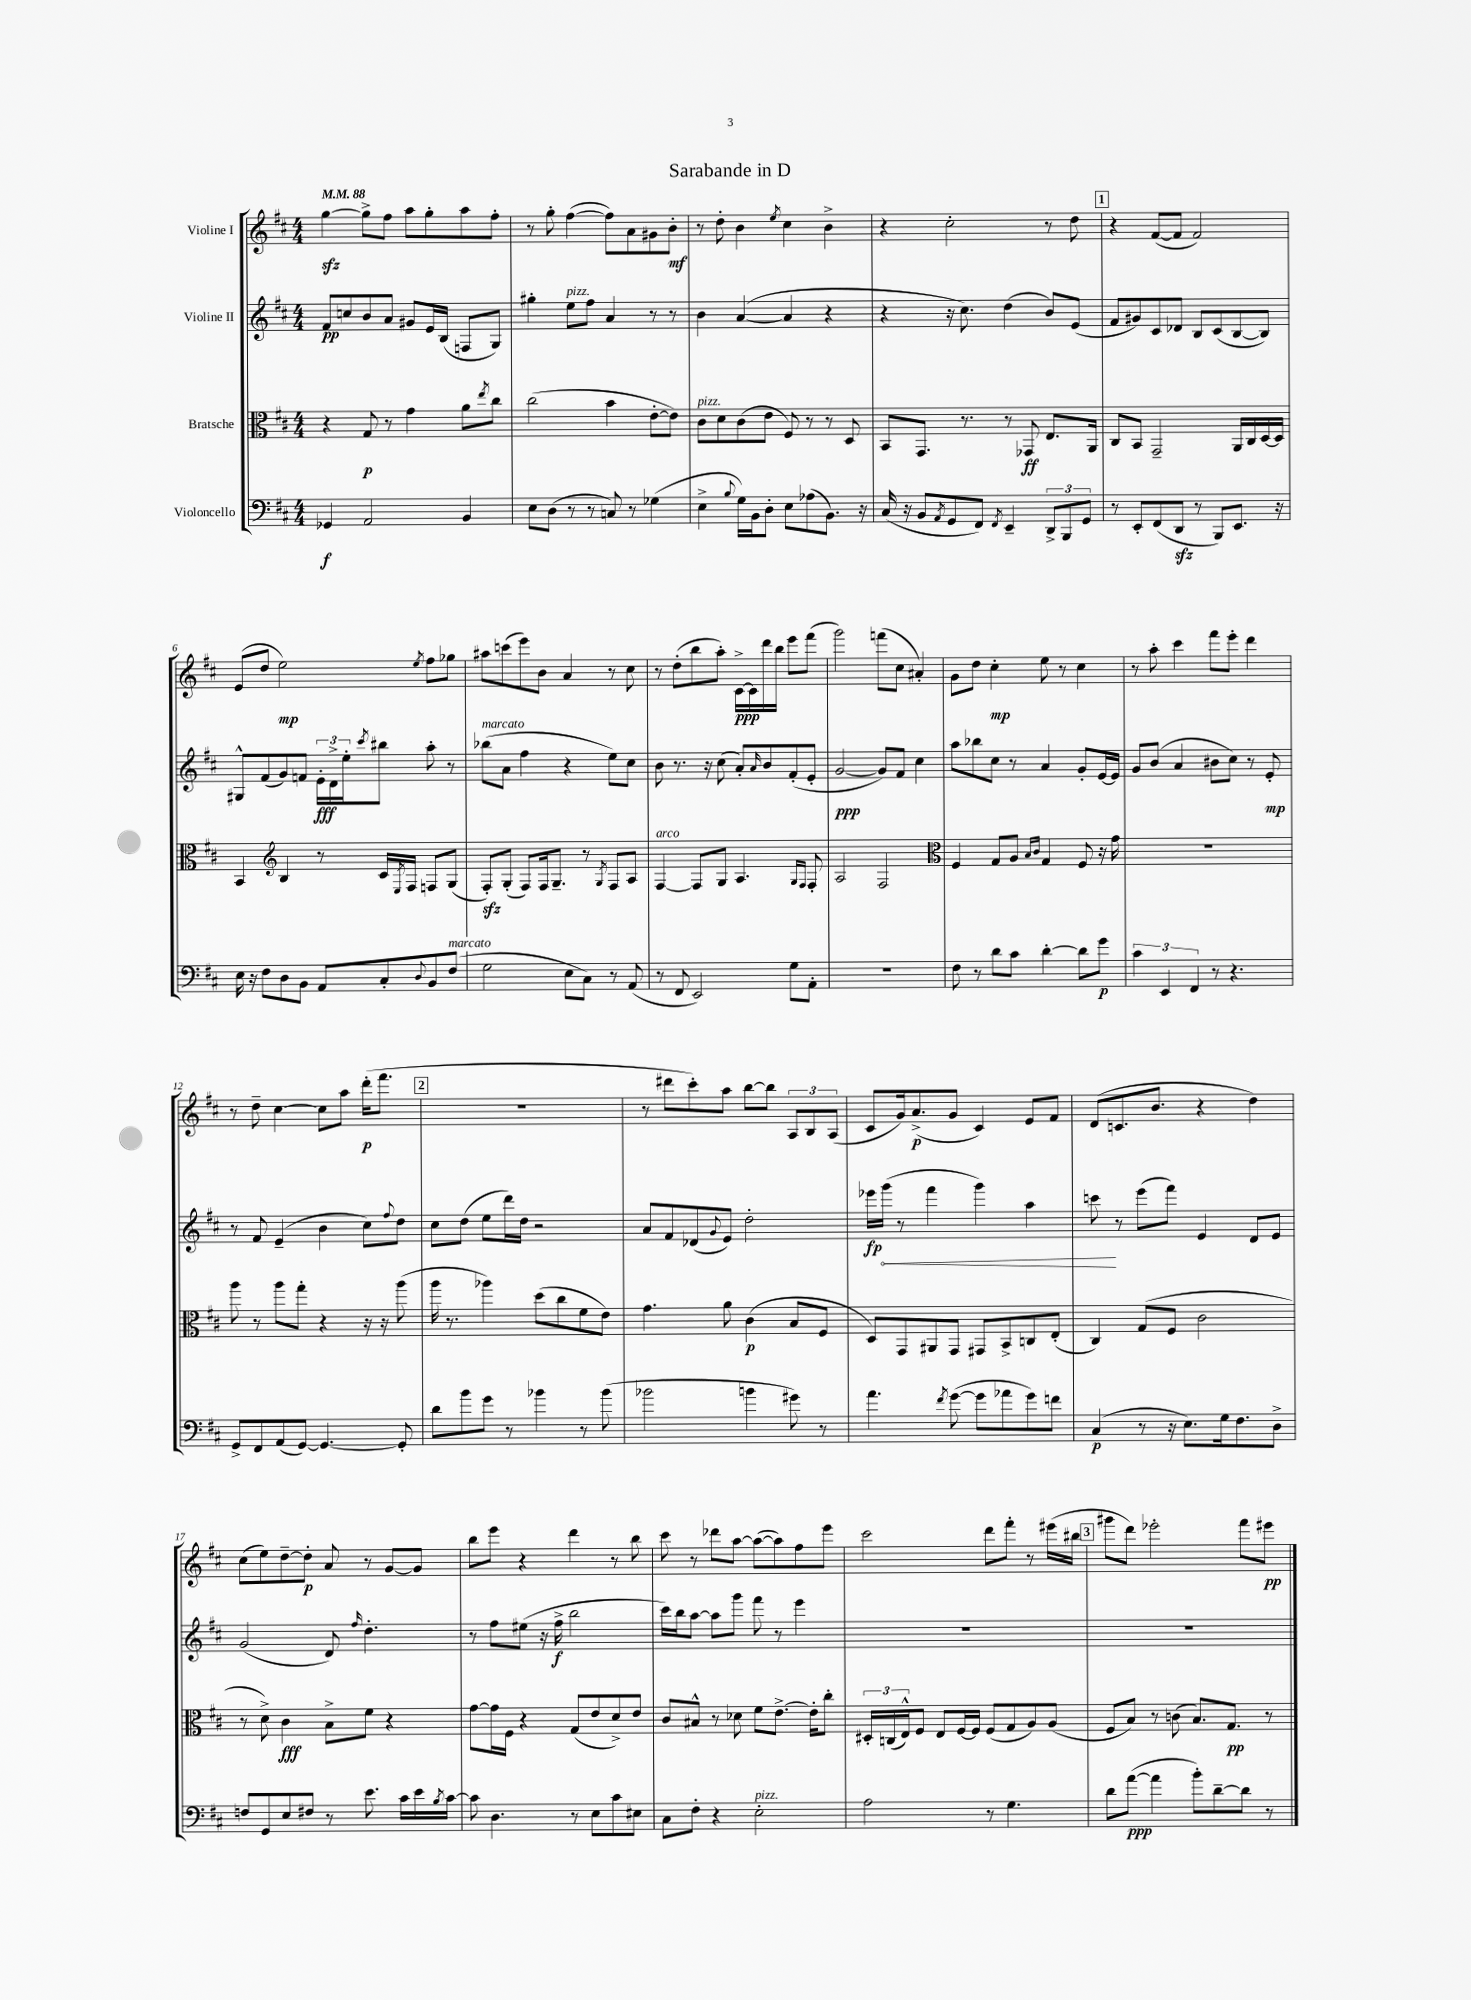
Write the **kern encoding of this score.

**kern	**dynam	**kern	**dynam	**kern	**dynam	**kern	**dynam
*part4	*part4	*part3	*part3	*part2	*part2	*part1	*part1
*staff4	*staff4	*staff3	*staff3	*staff2	*staff2	*staff1	*staff1
*I"Violoncello	*	*I"Bratsche	*	*I"Violine II	*	*I"Violine I	*
*clefF4	*	*clefC3	*	*clefG2	*	*clefG2	*
*k[f#c#]	*	*k[f#c#]	*	*k[f#c#]	*	*k[f#c#]	*
*M4/4	*	*M4/4	*	*M4/4	*	*M4/4	*
*MM88	*	*MM88	*	*MM88	*	*MM88	*
=1	=1	=1	=1	=1	=1	=1	=1
4GG-X/	f	4r	.	8f#/L	pp	[4ggzz\	.
.	.	.	.	8ccn/	.	.	.
2AA/	.	8G/	p	8b/	.	8gg^\L]	.
.	.	8r	.	8a/J	.	8ff#\J	.
.	.	4g\	.	8g#X/L	.	8aa\L	.
.	.	.	.	16e/L	.	8gg'\	.
.	.	.	.	(16B/JJ	.	.	.
4BB/	.	8a\L	.	8Fn/L	.	8aa\	.
.	.	8qee/	.	.	.	.	.
.	.	8cc#\J	.	8G/J)	.	8ff#'\J	.
=2	=2	=2	=2	=2	=2	=2	=2
8E\L	.	(2cc#\	.	4gg#X'\	.	8r	.
(8D\J	.	.	.	.	.	8gg'\	.
!	!	!	!	!LO:TX:a:i:t=pizz.	!	!	!
8r	.	.	.	8ee\L	.	([4ff#\	.
8r	.	.	.	8ff#\J	.	.	.
8Cn/)	.	4b\	.	4a/	.	8ff#\L])	.
8r	.	.	.	.	.	8a\	.
(4G-X\	.	[8e'\L	.	8r	.	8g#X\	.
.	.	8e\J])	.	8r	.	8b'\J	mf
=3	=3	=3	=3	=3	=3	=3	=3
!	!	!LO:TX:a:i:t=pizz.	!	!	!	!	!
4E^\	.	8c#\L	.	4b\	.	8r	.
.	.	8d\	.	.	.	8dd'\	.
8qqB/	.	.	.	.	.	.	.
16G\LL)	.	(8c#\	.	([4a/	.	4b\	.
16BB\J	.	.	.	.	.	.	.
8D'\J	.	8e\J	.	.	.	.	.
.	.	.	.	.	.	8qee/	.
8E\L	.	8F#/)	.	4a/]	.	4cc#\	.
(8A-X\	.	8r	.	.	.	.	.
8.BB\J)	.	8r	.	4r	.	4b^\	.
.	.	8D/	.	.	.	.	.
16r	.	.	.	.	.	.	.
=4	=4	=4	=4	=4	=4	=4	=4
(16C#/	.	8BB/L	.	4r	.	4r	.
16r	.	.	.	.	.	.	.
8BB/L	.	8.GG/J	.	.	.	.	.
8qAA/	.	.	.	.	.	.	.
8GG/	.	.	.	16r	.	2cc#'\	.
.	.	8.r	.	8.cc#\)	.	.	.
8FF#/J)	.	.	.	.	.	.	.
8qFF#/	.	.	.	.	.	.	.
4EE~/	.	8r	.	(4dd\	.	.	.
.	.	8GG-X/	ff	.	.	.	.
12DD^/L	.	8.E/L	.	8b/L)	.	8r	.
12BBB/	.	.	.	.	.	.	.
.	.	.	.	(8e/J	.	8dd\	.
12GG/J	.	.	.	.	.	.	.
.	.	16AA/Jk	.	.	.	.	.
!!LO:REH:place=s1:t=1
=5	=5	=5	=5	=5	=5	=5	=5
8r	.	8C#/L	.	8f#/L	.	4r	.
8EE'/L	.	8BB/J	.	8g#X/)	.	.	.
(8FF#/	.	2GG~/	.	8c#/	.	([8f#/L	.
8DDzz/J	.	.	.	8d-X/J	.	8f#/J]	.
8r	.	.	.	8B/L	.	2f#/)	.
8BBB/L)	.	.	.	(8c#/	.	.	.
8.EE/J	.	16AA/LL	.	[8B/	.	.	.
.	.	16C#/	.	.	.	.	.
.	.	[16D/	.	8B/J])	.	.	.
16r	.	16D/JJ]	.	.	.	.	.
!!LO:LB:g=z
=6	=6	=6	=6	=6	=6	=6	=6
16E\	.	4BB/	.	8G#X^^/L	.	(8e/L	.
16r	.	.	.	.	.	.	.
8F#\L	.	.	.	(8f#/	.	8dd/J	.
*	*	*clefG2	*	*	*	*	*
8D\	.	4B/	.	8g/)	.	2ee\)	mp
8BB\J	.	.	.	8fn/J	.	.	.
8AA/L	.	8r	.	24e'\LL	fff	.	.
.	.	.	.	24d^\	.	.	.
.	.	.	.	24ee'\J	.	.	.
.	.	.	.	8qccc#/	.	.	.
8C#'/	.	16c#/LL	.	8bb#X\J	.	.	.
.	.	8qE/	.	.	.	.	.
.	.	16F#/JJ	.	.	.	.	.
8qqD/	.	.	.	.	.	8qee/	.
8BB/	.	8Fn/L	.	8aa'\	.	8ff#\L	.
!LO:TX:a:i:t=marcato	!	!	!	!	!	!	!
(8F#/J	.	(8G/J	.	8r	.	8gg-X\J	.
=7	=7	=7	=7	=7	=7	=7	=7
!	!	!	!	!LO:TX:a:i:t=marcato	!	!	!
2G\	.	8F#zz'/L)	.	(8bb-X\L	.	8aa#X\L	.
.	.	(8G'/J	.	8a\J	.	(8cccn\	.
.	.	8F#/L)	.	4ff#\	.	8eee\)	.
.	.	16F#/k	.	.	.	8b\J	.
.	.	8.G~/J	.	.	.	.	.
8E\L	.	.	.	4r	.	4a/	.
8C#\J)	.	8r	.	.	.	.	.
.	.	8qG/	.	.	.	.	.
8r	.	8F#/L	.	8ee\L)	.	8r	.
(8AA/	.	8A/J	.	8cc#\J	.	8cc#\	.
=8	=8	=8	=8	=8	=8	=8	=8
!	!	!LO:TX:a:i:t=arco	!	!	!	!	!
8r	.	[4F#/	.	8b\	.	8r	.
8FF#/	.	.	.	8.r	.	(8dd'\L	.
2EE/)	.	8F#/L]	.	.	.	8bb\	.
.	.	.	.	16r	.	.	.
.	.	8G/J	.	(8cc#\	.	8aa'\J)	.
.	.	4.A/	.	8a'/L)	.	[16c#^\LL	ppp
.	.	.	.	.	.	16c#\]	.
.	.	.	.	16qqa/	.	.	.
.	.	.	.	8b/	.	16ddd\	.
.	.	.	.	.	.	16bb\JJ	.
8G\L	.	.	.	(8f#'/	.	8eee\L	.
.	.	16qqG/LL	.	.	.	.	.
.	.	16qqF#/JJ	.	.	.	.	.
8AA'\J	.	8F#'/	.	8e'/J	.	(8fff#\J	.
=9	=9	=9	=9	=9	=9	=9	=9
1r	.	2A/	.	[2g/	ppp	2ggg\)	.
.	.	2F#/	.	8g/L])	.	(8fffn\L	.
.	.	.	.	8f#/J	.	8cc#\J	.
.	.	.	.	4cc#\	.	4a#X'/)	.
=10	=10	=10	=10	=10	=10	=10	=10
*	*	*clefC3	*	*	*	*	*
8F#\	.	4F#/	.	8aa\L	.	8g\L	.
8r	.	.	.	8bb-X\	.	8dd\J	.
8d\L	.	8G/L	.	8cc#\J	.	4cc#'\	mp
8c#\J	.	8A/J	.	8r	.	.	.
.	.	16qqB/LL	.	.	.	.	.
.	.	16qqc#/JJ	.	.	.	.	.
[4d'\	.	4G/	.	4a/	.	8ee\	.
.	.	.	.	.	.	8r	.
8d\L]	.	8F#/	.	8g'/L	.	4cc#\	.
8g\J	p	16r	.	[16e/L	.	.	.
.	.	16g\	.	16e/JJ]	.	.	.
=11	=11	=11	=11	=11	=11	=11	=11
6c#\	.	1r	.	8g/L	.	8r	.
.	.	.	.	(8b/J	.	8aa'\	.
6EE/	.	.	.	.	.	.	.
.	.	.	.	4a/	.	4ccc#\	.
6FF#/	.	.	.	.	.	.	.
8r	.	.	.	8b#X\L	.	8fff#\L	.
4.r	.	.	.	8cc#\J)	.	8eee'\J	.
.	.	.	.	8r	.	4ddd\	.
.	.	.	.	8e'/	mp	.	.
!!LO:LB:g=z
=12	=12	=12	=12	=12	=12	=12	=12
8GG^/L	.	8aa\	.	8r	.	8r	.
8FF#/	.	8r	.	8f#/	.	8dd~\	.
(8AA/	.	8aa\L	.	(4e~/	.	[4cc#\	.
[8GG/J)	.	8gg'\J	.	.	.	.	.
4.GG/_	.	4r	.	4b\	.	8cc#\L]	.
.	.	.	.	.	.	8aa\J	.
.	.	16r	.	8cc#\L)	.	(16ddd'\KL	p
.	.	16r	.	.	.	8.fff#\J	.
.	.	.	.	8qqff#/	.	.	.
8GG'/]	.	(8aa\	.	8dd\J	.	.	.
!!LO:REH:place=s1:t=2
=13	=13	=13	=13	=13	=13	=13	=13
8d\L	.	16aa\	.	8cc#\L	.	1r	.
.	.	8.r	.	.	.	.	.
8b\	.	.	.	(8dd\J	.	.	.
8g\J	.	4aa-X\)	.	8ee\L	.	.	.
8r	.	.	.	16ddd\L)	.	.	.
.	.	.	.	16dd\JJ	.	.	.
4b-X\	.	(8dd\L	.	2r	.	.	.
.	.	8cc#\	.	.	.	.	.
8r	.	8f#\	.	.	.	.	.
(8b-\	.	8e\J)	.	.	.	.	.
=14	=14	=14	=14	=14	=14	=14	=14
2b-X\	.	4.g\	.	8a/L	.	8r	.
.	.	.	.	8f#/	.	8ddd#X\L	.
.	.	.	.	(8d-X/	.	8ccc#'\)	.
.	.	.	.	8qqg/	.	.	.
.	.	8a\	.	8e/J)	.	8aa\J	.
4bn\	.	(4c#\	p	2dd'\	.	[8bb\L	.
.	.	.	.	.	.	8bb\J]	.
8g#X\)	.	8B/L	.	.	.	12A/L	.
.	.	.	.	.	.	12B/	.
8r	.	8F#/J	.	.	.	.	.
.	.	.	.	.	.	(12A/J	.
=15	=15	=15	=15	=15	=15	=15	=15
4.a\	.	8D/L)	.	16eee-X\LL	fp	8c#/L	.
!	!	!	!	!	!LO:HP:b	!	!
.	.	.	.	(16ggg\JJ	<	.	.
.	.	8GG/	.	8r	.	16g/k)	.
.	.	.	.	.	.	(8.a^/	p
.	.	8AA#X/	.	4fff#\	.	.	.
8qf#/	.	.	.	.	.	.	.
([8g\	.	8GG/J	.	.	.	8g/J	.
8g\L]	.	8GG#X/L	.	4ggg\)	.	4c#/)	.
8a-X\	.	8BB^/	.	.	.	.	.
8g\)	.	8Cn/	.	4aa\	.	8e/L	.
8fn\J	.	(8E'/J	.	.	.	8f#/J	.
=16	=16	=16	=16	=16	=16	=16	=16
(4C#/	p	4C#/)	.	8cccn\	.	(8d/L	.
.	.	.	.	8r	[	8.cn/	.
8r	.	(8G/L	.	(8eee\L	.	.	.
.	.	.	.	.	.	8.b/J	.
16r	.	8F#/J	.	8fff#\J)	.	.	.
8.E\L)	.	.	.	.	.	.	.
.	.	2c#\	.	4e/	.	4r	.
16G\k	.	.	.	.	.	.	.
8.F#\	.	.	.	.	.	.	.
.	.	.	.	8d/L	.	4dd\)	.
8D^\J	.	.	.	8e/J	.	.	.
!!LO:LB:g=z
=17	=17	=17	=17	=17	=17	=17	=17
8Fn/L	.	8r	.	(2g/	.	(8cc#\L	.
8GG/	.	8d^\)	.	.	.	8ee\)	.
8E/	.	4c#\	fff	.	.	[8dd~\	.
8F#X/J	.	.	.	.	.	8dd'\J]	p
8r	.	8B^\L	.	8d/)	.	8a/	.
.	.	.	.	16qqff#/	.	.	.
8.e\	.	8f#\J	.	4.dd'\	.	8r	.
.	.	4r	.	.	.	[8g/L	.
16c#\LL	.	.	.	.	.	.	.
16e\	.	.	.	.	.	8g/J]	.
8qB/	.	.	.	.	.	.	.
[16c#\JJ	.	.	.	.	.	.	.
=18	=18	=18	=18	=18	=18	=18	=18
8c#\]	.	[8g\L	.	8r	.	8bb\L	.
4.D\	.	16g\L]	.	8ff#\L	.	8eee\J	.
.	.	16F#\JJ	.	.	.	.	.
.	.	4r	.	(8ee#X\J	.	4r	.
.	.	.	.	16r	.	.	.
.	.	.	.	16ff#^\	f	.	.
8r	.	(8G/L	.	2bb\	.	4ddd\	.
8E\L	.	8e/	.	.	.	.	.
8c#\	.	8d^/)	.	.	.	8r	.
8E#X\J	.	8e/J	.	.	.	8bb\	.
=19	=19	=19	=19	=19	=19	=19	=19
8C#\L	.	8c#/L	.	16ccc#\LL)	.	8ccc#\	.
.	.	.	.	16bb\J	.	.	.
8F#'\J	.	8B#X^^/J	.	[8aa\J	.	8r	.
4r	.	8r	.	8aa\L]	.	8ddd-X\L	.
.	.	8d-X\	.	8ggg\J	.	[8aa\J	.
!LO:TX:a:i:t=pizz.	!	!	!	!	!	!	!
2E'\	.	8f#\L	.	8fff#\	.	(8aa\L_	.
.	.	[8.e^\J	.	8r	.	8aa\])	.
.	.	.	.	4eee\	.	8ff#\	.
.	.	16e'\KL]	.	.	.	.	.
.	.	8cc#'\J	.	.	.	8eee\J	.
=20	=20	=20	=20	=20	=20	=20	=20
2A\	.	24D#X'/LL	.	1r	.	2ccc#\	.
.	.	(24Cn/	.	.	.	.	.
.	.	24E^^/J)	.	.	.	.	.
.	.	8F#/J	.	.	.	.	.
.	.	8E/L	.	.	.	.	.
.	.	[16F#/L	.	.	.	.	.
.	.	16F#/JJ]	.	.	.	.	.
8r	.	(8F#/L	.	.	.	8ddd\L	.
4.G\	.	8G/	.	.	.	8fff#'\J	.
.	.	8A/)	.	.	.	8r	.
.	.	(8A/J	.	.	.	(16eee#X\LL	.
.	.	.	.	.	.	16bb#X\JJ	.
!!LO:REH:place=s1:t=3
=21	=21	=21	=21	=21	=21	=21	=21
8d\L	.	8F#/L	.	1r	.	8ggg#X\L	.
([8a\J	ppp	8B/J)	.	.	.	8ddd\J)	.
4a\]	.	8r	.	.	.	2eee-X'\	.
.	.	(8cn\	.	.	.	.	.
8b'\L)	.	8.B/L)	.	.	.	.	.
[8d~\	.	.	.	.	.	.	.
.	.	8.G/J	pp	.	.	.	.
8d\J]	.	.	.	.	.	8fff#\L	.
8r	.	8r	.	.	.	8eee#X\J	pp
==	==	==	==	==	==	==	==
*-	*-	*-	*-	*-	*-	*-	*-
